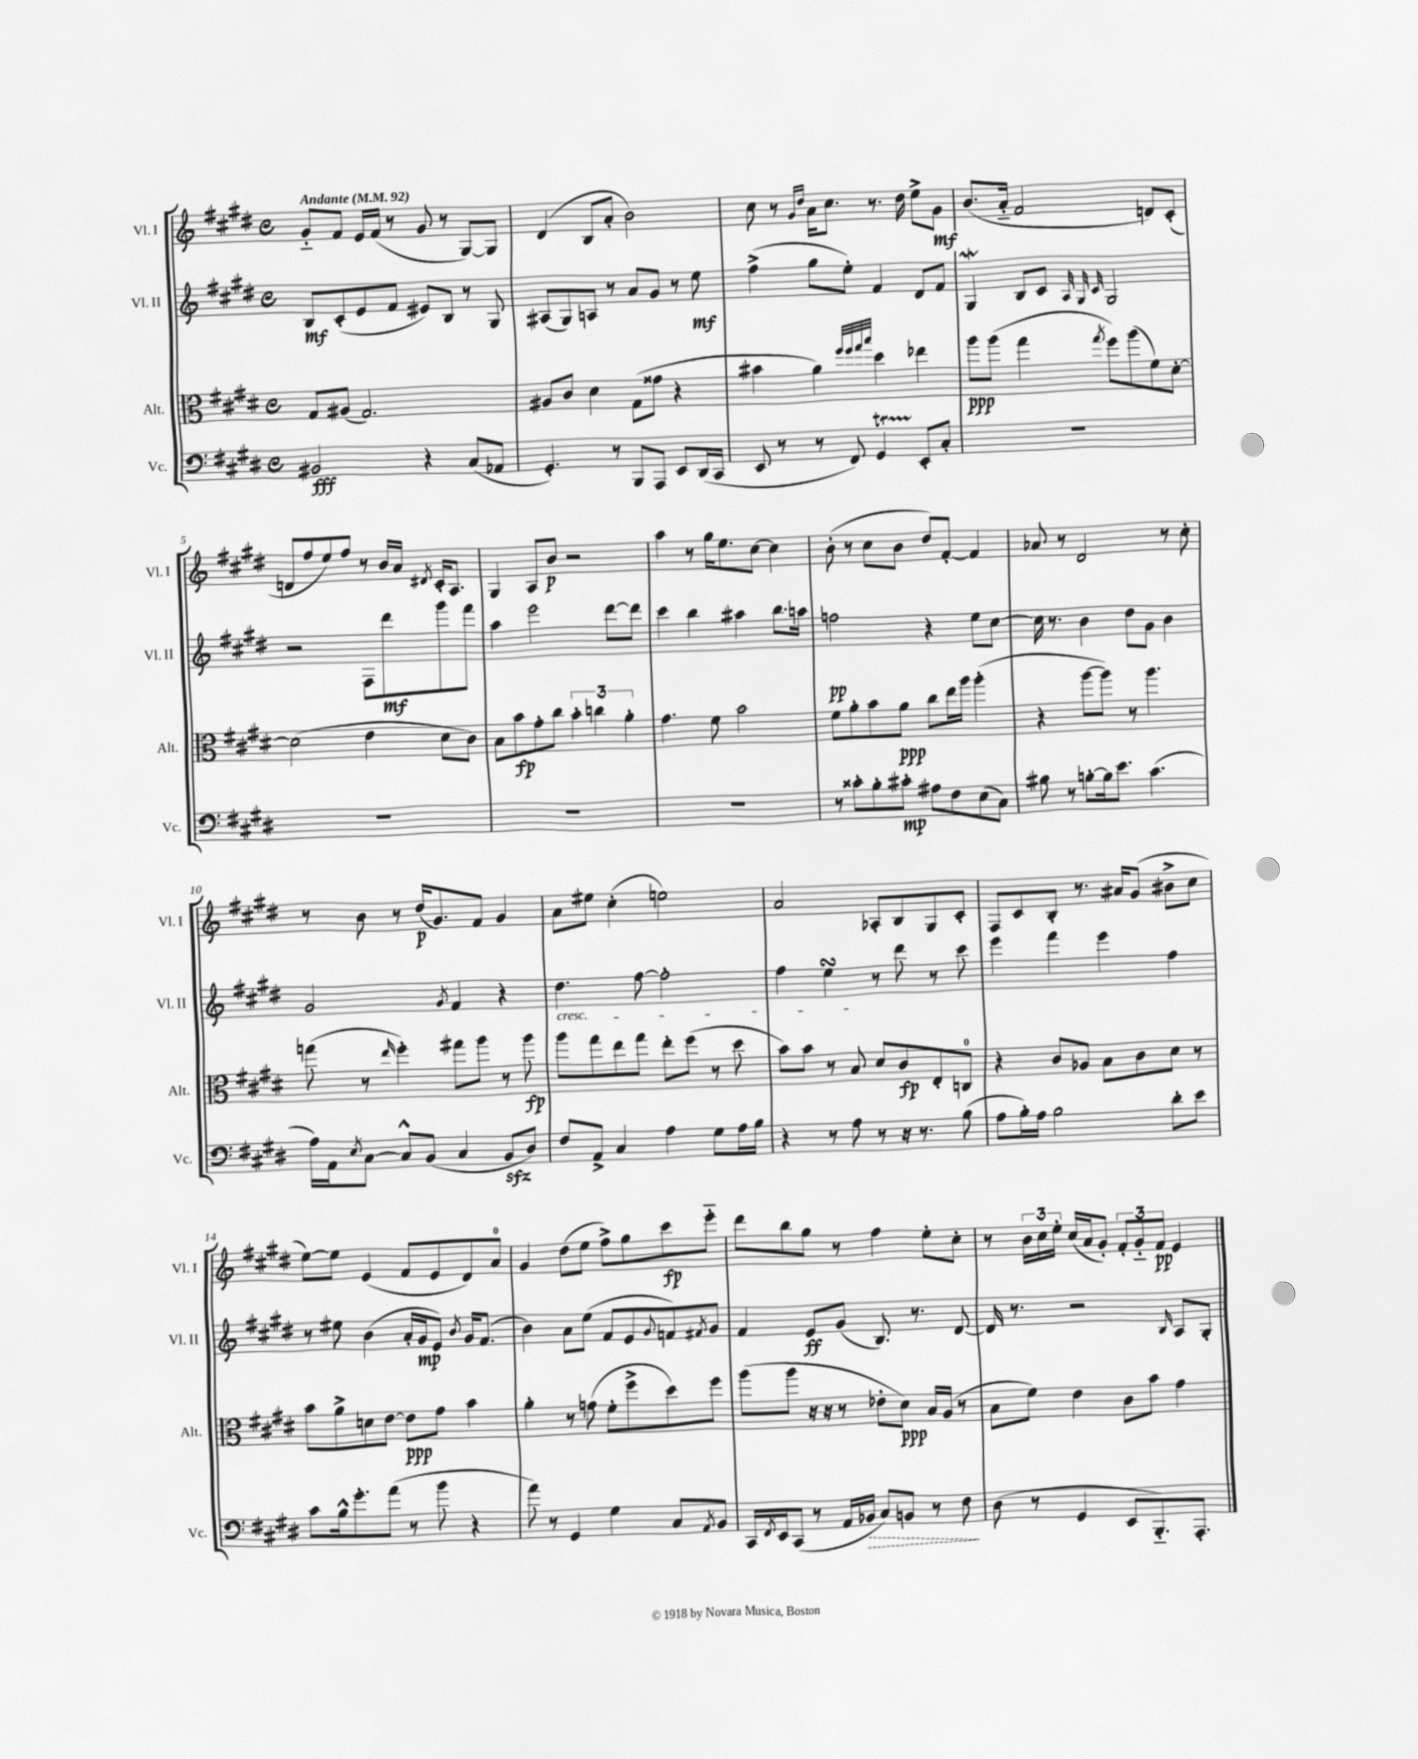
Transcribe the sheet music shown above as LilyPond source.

<<
\new StaffGroup <<
\new Staff = "s0" \with { instrumentName = "Vl. I" shortInstrumentName = "Vl. I" } {
    \clef treble \key e \major \defaultTimeSignature \time 4/4 \tempo "Andante" 4 = 92
    gis'8-_ fis'8 e'16 fis'16( r8 gis'8 r8 gis8~) gis8 |
    dis'4( b8 a'8-. b'2) |
    cis''8 r8 \grace { gis'16 dis''16 } a'16 cis''8. r8. dis''16 e''8-> gis'8\mf |
    b'8.( a'16-_ fis'2 d'8) cis'8-.( |
    d'8 fis''8 e''8) fis''8 r8 b'16 a'16 \acciaccatura { dis'8 } cis'16-. a8. |
    gis4 a8 b'8\p r2 |
    a''4 r8 gis''16 e''8. cis''8~ cis''4 |
    b'8-.( r8 cis''8 b'8 dis''8) fis'8~-. fis'4 |
    aes'8 r8 dis'2 r8 cis''8-. |
    r8 b'8 r8 dis''16\p( gis'8.) fis'8 gis'4 |
    a'8 eis''8 cis''4-.( e''2) |
    a'2 aes8-. b8 gis8 cis'8-. |
    fis8 cis'8 b8-. r8. ais'16 gis'8( bis'8-> cis''8 |
    e''8~) e''8 e'4( fis'8 e'8 dis'8) a'8-0 |
    gis'4 dis''8( e''8 fis''8->) gis''8 cis'''8\fp e'''8-_ |
    dis'''8 b''8 gis''8 r8 fis''4 e''8-. cis''8-. |
    r8 \tuplet 3/2 { b'16 cis''16 e''16-. } cis''16( a'16 gis'8-.) \tuplet 3/2 { fis'8-. gis'8-_ fis'8\pp } e'4 \bar "|." |
}
\new Staff = "s1" \with { instrumentName = "Vl. II" shortInstrumentName = "Vl. II" } {
    \clef treble \key e \major \defaultTimeSignature \time 4/4
    b8\mf cis'8-.( e'8 fis'8 eis'8) b8 r8 gis8 |
    ais8( gis8) a8 r8 a'8 gis'8 r8 e''8\mf |
    fis''4->( gis''8 e''8-.) fis'4 dis'8 fis'8 |
    gis4\mordent b8 cis'8 \grace { a32 gis32 cis'32 } gis2 |
    r2 fis8 dis'''8\mf gis'''8 fis'''8 |
    a''4 e'''2 dis'''8~ dis'''8 |
    cis'''4 b''4 ais''4 b''8. a''16 |
    f''2\pp r4 e''8 cis''8~ |
    cis''16 r8. b'4 dis''8 gis'8 b'4 |
    gis'2 \acciaccatura { gis'8 } fis'4 r4 |
    dis''4.\cresc fis''8~ fis''2-. |
    fis''4 e''4\turn\! r8 dis'''8 r8 cis'''8 |
    e'''4 fis'''4 e'''4 fis''4 |
    r8 eis''8 b'4( a'16-. gis'16\mp e'8) \acciaccatura { b'8 } gis'16 fis'8.( |
    b'4) a'8 e''8( fis'8 e'8 \appoggiatura { gis'8 } f'8) \acciaccatura { fis'8 } gis'8 |
    fis'4 e'8\ff gis'8( b8.) r8. dis'8~ |
    dis'16 r8. r2 \grace { b16 } a8 gis8-. \bar "|." |
}
\new Staff = "s2" \with { instrumentName = "Alt." shortInstrumentName = "Alt." } {
    \clef alto \key e \major \defaultTimeSignature \time 4/4
    gis8 ais8( gis2.) |
    ais8 cis'8 dis'4 gis8( gisis'8 r4 |
    bis'4 a'4) \grace { fis''32 fis''32 gis''32 b''32 } dis''4 ees''4 |
    a''8\ppp a''8( gis''4 \acciaccatura { gis''8 } fis''8) a''8( fis'8) dis'8~-. |
    dis'2( e'4 dis'8 cis'8) |
    b8 b'8\fp gis'8-. cis''8 \tuplet 3/2 { b'4-. c''4 a'4-. } |
    gis'4. fis'8 b'2 |
    fis'8 a'8-. b'8 a'8\ppp cis''8 e''16 a''16 a''4-.( |
    r4 a''8~ a''8) r8 a''4. |
    g''8( r8 \grace { e''16 } fis''4-.) gis''8 a''8 r8 a''8\fp |
    a''8 gis''8 e''8 gis''8 e''8-. fis''8( r8 dis''8 |
    b'8) b'8 r8 b8 dis'8 cis'8\fp e8-. c8-0 |
    r4 cis'8 aes8 b8 cis'8 dis'8 r8 |
    b'8 a'8-> d'8 e'8~ e'8\ppp gis'8 b'4 |
    a'4-. r8 g'8( fis'8-. fis''8-> dis''8) fis''8 |
    a''8( a''8 r16 r16 r8 ees'8-. dis'8\ppp) b16 a16( r8 |
    b8 fis'8) e'4 cis'8 b'8 gis'4 \bar "|." |
}
\new Staff = "s3" \with { instrumentName = "Vc." shortInstrumentName = "Vc." } {
    \clef bass \key e \major \defaultTimeSignature \time 4/4
    bis,2\fff r4 cis8( aes,8 |
    gis,4.-.) r8 b,,8 a,,8 e,8 dis,16( cis,16 |
    e,8 r8 r8 fis,8) gis,4\startTrillSpan e,8-.\stopTrillSpan cis8-. |
    R1 |
    R1 |
    R1 |
    R1 |
    r8 cisis'8-. b8-. cis'8-.\mp ais8 fis8 e8( cis8) |
    bis8 r8 b8~-. b16 e'8. cis'4.( |
    a16) a,16 \acciaccatura { e8 } cis8~ cis8-^ b,8( cis4 b,8\sfz dis8) |
    fis8 a,8-> cis4 a4 gis8 a16 b16 |
    r4 r8 a8 r8 r16 r8. b8( |
    a8 b16-.) a16 b2 dis'8-. e'8 |
    cis'8 b16-^ gis'8.-. a'8( r8 b'8 r4 |
    a'8) r8 gis,4 gis4 cis8 \acciaccatura { a,8 } b,8 |
    cis,16 \acciaccatura { fis,8 } e,16 cis,8( r8 a,16 \once \override Hairpin.style = #'dashed-line bes,16\> cis8) b,8 r8 fis8\! |
    dis8( r8 gis,4 e,8 b,,8.-_) a,,8.-. \bar "|." |
}
>>
>>
